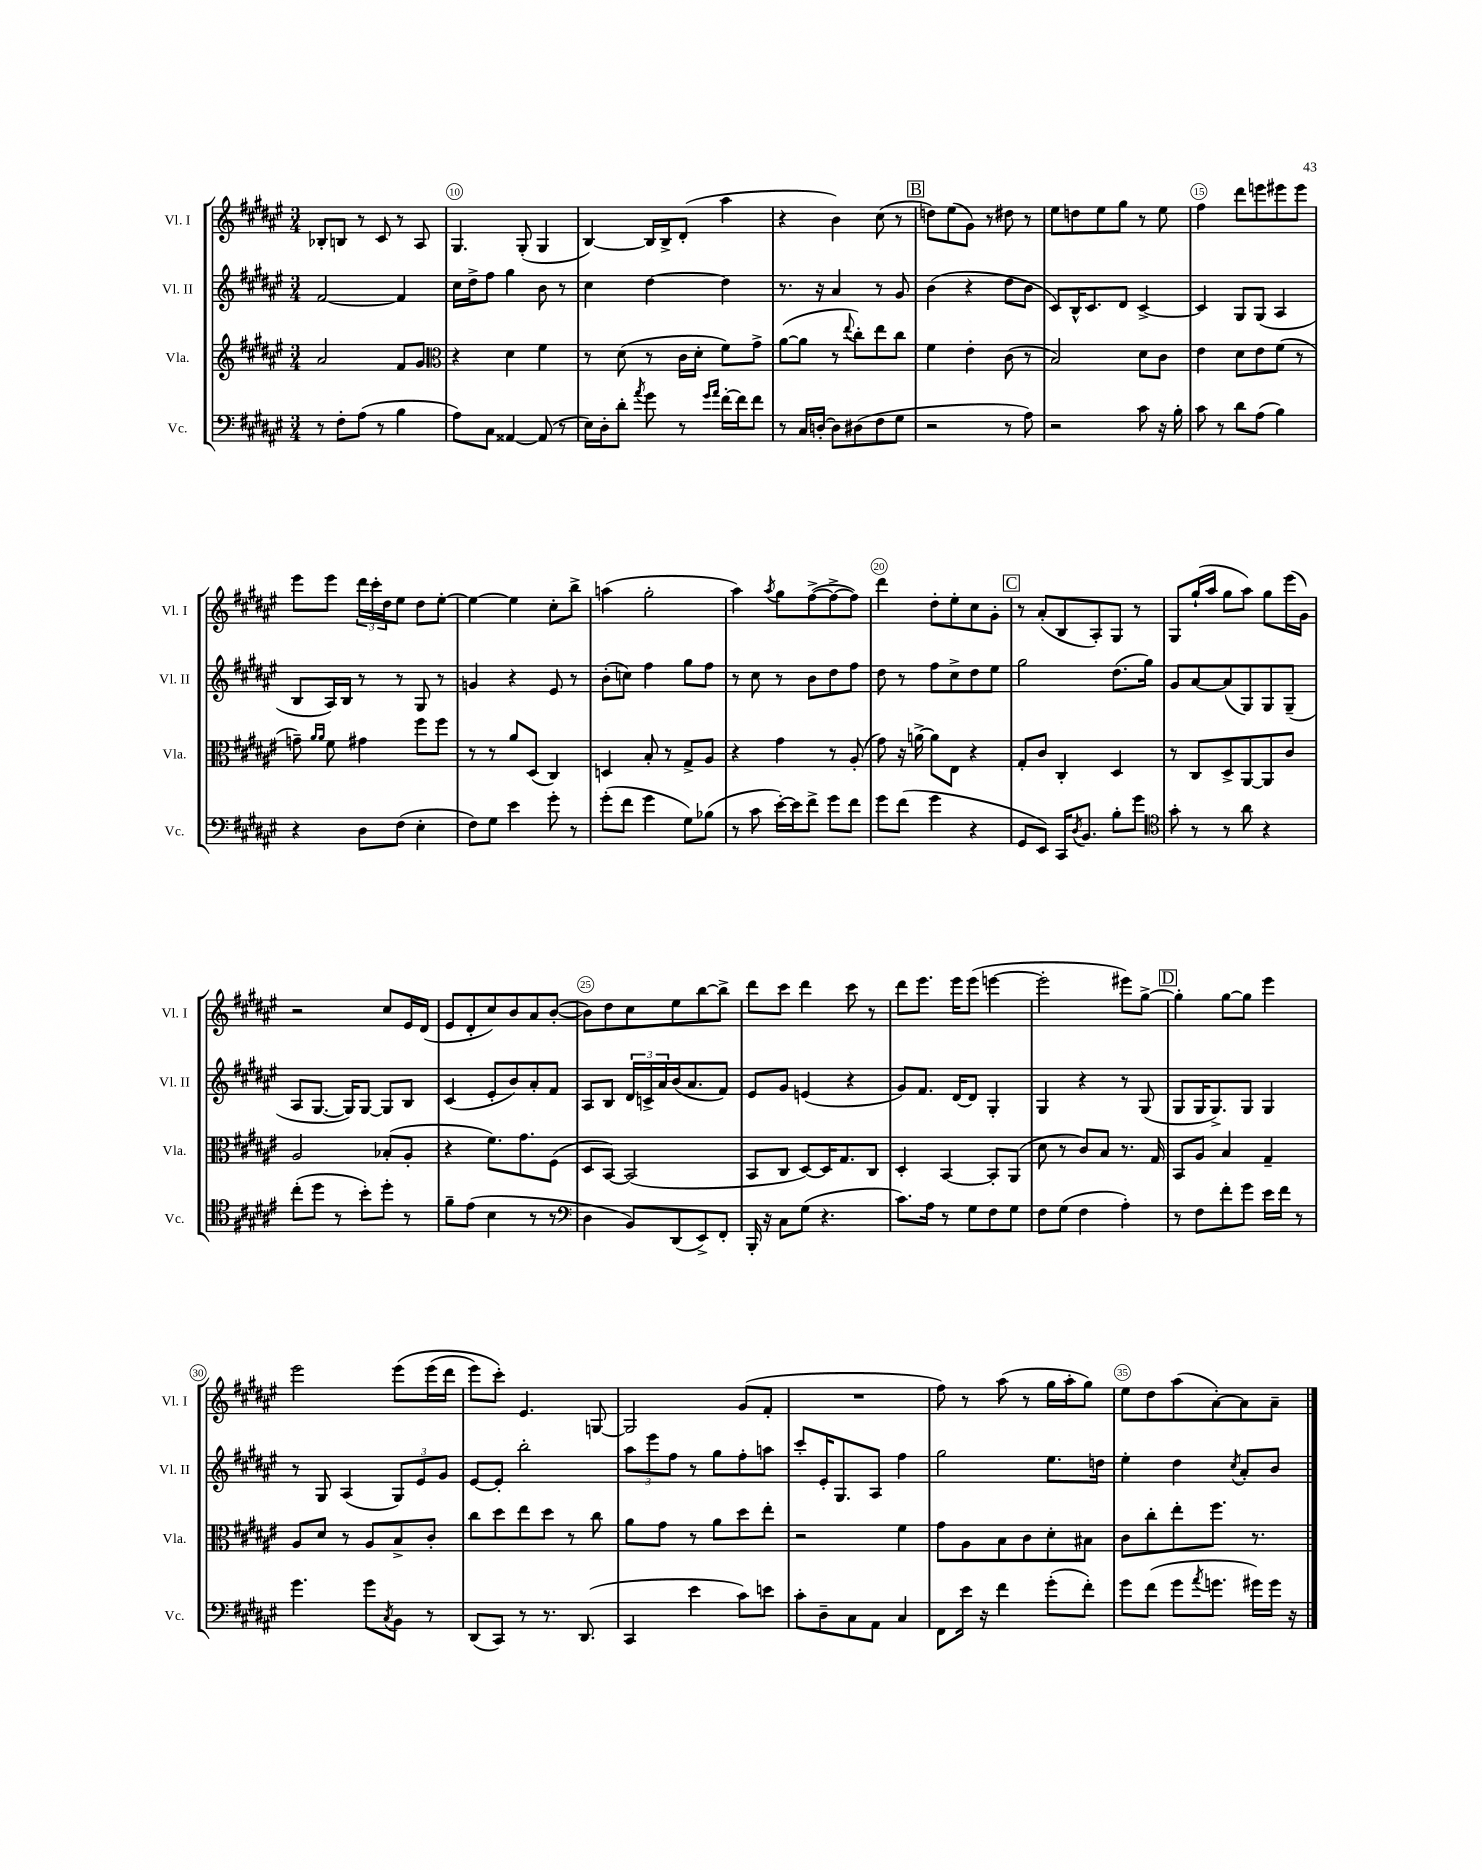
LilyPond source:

<<
\new StaffGroup <<
\new Staff = "s0" \with { instrumentName = "Vl. I" shortInstrumentName = "Vl. I" } {
    \clef treble \key fis \major \numericTimeSignature \time 3/4
    bes8-. b8 r8 cis'8 r8 ais8 |
    gis4. gis8-.( gis4 |
    b4~) b16 b16-> dis'8-.( ais''4 |
    r4 b'4) cis''8( r8 |
    \mark \markup { \box "B" } d''8) eis''8( gis'8) r8 dis''8 r8 |
    eis''8 d''8 eis''8 gis''8 r8 eis''8 |
    fis''4 dis'''8 e'''8 eis'''8 eis'''8 |
    eis'''8 eis'''8 \tuplet 3/2 { dis'''16 cis'''16-. dis''16 } eis''8 dis''8 eis''8~-. |
    eis''4~ eis''4 cis''8-. b''8-> |
    a''4( gis''2-. |
    ais''4) \acciaccatura { ais''8 } gis''8 fis''8~->( fis''8~-> fis''8) |
    dis'''4 dis''8-. eis''8-. cis''8 gis'8-. |
    \mark \markup { \box "C" } r8 ais'8-.( b8 ais8-.) gis8 r8 |
    gis8 gis''16-!( ais''16 gis''8 ais''8) gis''8 eis'''16( gis'16) |
    r2 cis''8 eis'16 dis'16( |
    eis'8 dis'8-. cis''8) b'8 ais'8 b'8~-.( |
    b'8) dis''8 cis''8 eis''8 b''8~ b''8-> |
    dis'''8 cis'''8 dis'''4 cis'''8 r8 |
    dis'''8 eis'''8. eis'''16 eis'''8( e'''4~ |
    e'''2-. eis'''8) gis''8~-> |
    \mark \markup { \box "D" } gis''4-. gis''8~ gis''8 eis'''4 |
    eis'''2 eis'''8\( eis'''16( dis'''16 |
    eis'''8) cis'''8-.\) eis'4. g8~ |
    g2 gis'8( fis'8-. |
    R2. |
    fis''8) r8 ais''8( r8 gis''16 ais''16-. gis''8) |
    eis''8 dis''8 ais''8( ais'8~-.) ais'8 ais'8-- \bar "|." |
}
\new Staff = "s1" \with { instrumentName = "Vl. II" shortInstrumentName = "Vl. II" } {
    \clef treble \key fis \major \numericTimeSignature \time 3/4
    fis'2~ fis'4 |
    cis''16 dis''16-> fis''8 gis''4 b'8 r8 |
    cis''4 dis''4~ dis''4 |
    r8. r16 ais'4 r8 gis'8 |
    \mark \markup { \box "B" } b'4( r4 dis''8 b'8 |
    cis'8) b16-^ cis'8. dis'8 cis'4~-> |
    cis'4 gis8 gis8( ais4 |
    b8 ais16) b16 r8 r8 gis8 r8 |
    g'4 r4 eis'8 r8 |
    b'8-.( c''8) fis''4 gis''8 fis''8 |
    r8 cis''8 r8 b'8 dis''8 fis''8 |
    dis''8 r8 fis''8 cis''8-> dis''8 eis''8 |
    \mark \markup { \box "C" } gis''2 dis''8.( gis''16) |
    gis'8 ais'8~ ais'8( gis8) gis8 gis8--( |
    ais8 gis8.~ gis16) gis8~ gis8 b8 |
    cis'4( eis'8-. b'8) ais'8-. fis'8 |
    ais8 b8 \tuplet 3/2 { dis'16 c'16-> ais'16 } b'16( ais'8. fis'8) |
    eis'8 gis'8 e'4( r4 |
    gis'8) fis'8. dis'16~ dis'8 gis4-. |
    gis4 r4 r8 gis8( |
    \mark \markup { \box "D" } gis8 gis16 gis8.->) gis8 gis4 |
    r8 gis8 ais4( \tuplet 3/2 { gis8) eis'8 gis'8 } |
    eis'8~ eis'8-. b''2-. |
    \tuplet 3/2 { ais''8 eis'''8 fis''8 } r8 gis''8 fis''8-. a''8 |
    cis'''8-. eis'16-. gis8. ais8 fis''4 |
    gis''2 eis''8. d''16 |
    eis''4-. dis''4 \acciaccatura { cis''8 } ais'8-. b'8 \bar "|." |
}
\new Staff = "s2" \with { instrumentName = "Vla." shortInstrumentName = "Vla." } {
    \clef treble \key fis \major \numericTimeSignature \time 3/4
    ais'2 fis'8 gis'8 |
    \clef alto r4 dis'4 fis'4 |
    r8 dis'8( r8 cis'16 dis'16-. fis'8) gis'8-> |
    ais'8~( ais'8 r8 \appoggiatura { eis''8 } cis''8-.) eis''8 cis''8 |
    \mark \markup { \box "B" } fis'4 eis'4-. cis'8( r8 |
    b2) dis'8 cis'8 |
    eis'4 dis'8 eis'8 fis'8( r8 |
    g'8--) \grace { ais'16 ais'16 } fis'8 gis'4 fis''8 fis''8 |
    r8 r8 ais'8 dis8( cis4) |
    d4 b8-. r8 gis8-> ais8 |
    r4 gis'4 r8 ais8-.( |
    gis'8) r16 a'16~-> a'8 eis8 r4 |
    \mark \markup { \box "C" } gis8-. cis'8 cis4-. dis4 |
    r8 cis8 dis8-> ais,8~ ais,8 cis'8 |
    ais2 bes8-.( ais8-. |
    r4 fis'8.) gis'8. fis8( |
    dis8 b,8~) b,2( |
    b,8 cis8 dis8~) dis16 gis8. cis8 |
    dis4-. b,4~ b,8-. ais,8( |
    dis'8 r8 cis'8) b8 r8. gis16 |
    \mark \markup { \box "D" } b,8 ais8 b4 gis4-- |
    ais8 dis'8 r8 ais8 b8-> cis'8-. |
    cis''8 dis''8 eis''8 dis''8 r8 cis''8 |
    ais'8 gis'8 r8 ais'8 dis''8 eis''8-. |
    r2 fis'4 |
    gis'8 ais8 b8 cis'8 dis'8-. bis8 |
    cis'8 cis''8-. eis''8-. fis''8. r8. \bar "|." |
}
\new Staff = "s3" \with { instrumentName = "Vc." shortInstrumentName = "Vc." } {
    \clef bass \key fis \major \numericTimeSignature \time 3/4
    r8 fis8-. ais8( r8 b4 |
    ais8) cis8 aisis,4~ aisis,8( r8 |
    eis16) dis16-. dis'8-. \acciaccatura { ais'8 } gis'8 r8 \grace { gis'16 ais'16 } fis'16~-. fis'16 fis'8 |
    r8 cis16 d16~-. d8 dis8( fis8 gis8 |
    \mark \markup { \box "B" } r2 r8 ais8) |
    r2 cis'8 r16 b16-. |
    cis'8 r8 dis'8 ais8( b4) |
    r4 dis8 fis8( eis4-. |
    fis8) gis8 eis'4 gis'8-. r8 |
    gis'8-.( fis'8 gis'4 gis8) bes8( |
    r8 cis'8 eis'16~-.) eis'16 fis'8-> gis'8 fis'8 |
    gis'8 fis'8( gis'4 r4 |
    \mark \markup { \box "C" } gis,8 eis,8) cis,16 \acciaccatura { dis8 } b,8. b8-. gis'8 |
    \clef tenor gis'8-. r8 r8 ais'8 r4 |
    cis''8-.( dis''8 r8 b'8-.) dis''8-. r8 |
    fis'8-- eis'8( b4 r8 r8 |
    \clef bass dis4 b,8) dis,8( eis,8->) fis,8-. |
    b,,16-. r16 cis8 gis8( r4. |
    cis'8.) ais16 r8 gis8 fis8 gis8 |
    fis8 gis8( fis4 ais4-.) |
    \mark \markup { \box "D" } r8 fis8 fis'8-. gis'8 eis'16 fis'16 r8 |
    gis'4. gis'8 \acciaccatura { cis8 } b,8 r8 |
    dis,8( cis,8) r8 r8. dis,8.( |
    cis,4 eis'4 cis'8) e'8 |
    cis'8-. dis8-- cis8 ais,8 cis4 |
    fis,8 eis'16 r16 fis'4 gis'8-.( fis'8-.) |
    gis'8 fis'8( gis'8 \acciaccatura { ais'8 } g'8. gis'16) gis'16 r16 \bar "|." |
}
>>
>>
\layout { \context { \Score currentBarNumber = #9 \override BarNumber.break-visibility = ##(#f #t #t) barNumberVisibility = #(every-nth-bar-number-visible 5) \override BarNumber.stencil = #(make-stencil-circler 0.1 0.3 ly:text-interface::print) } }
